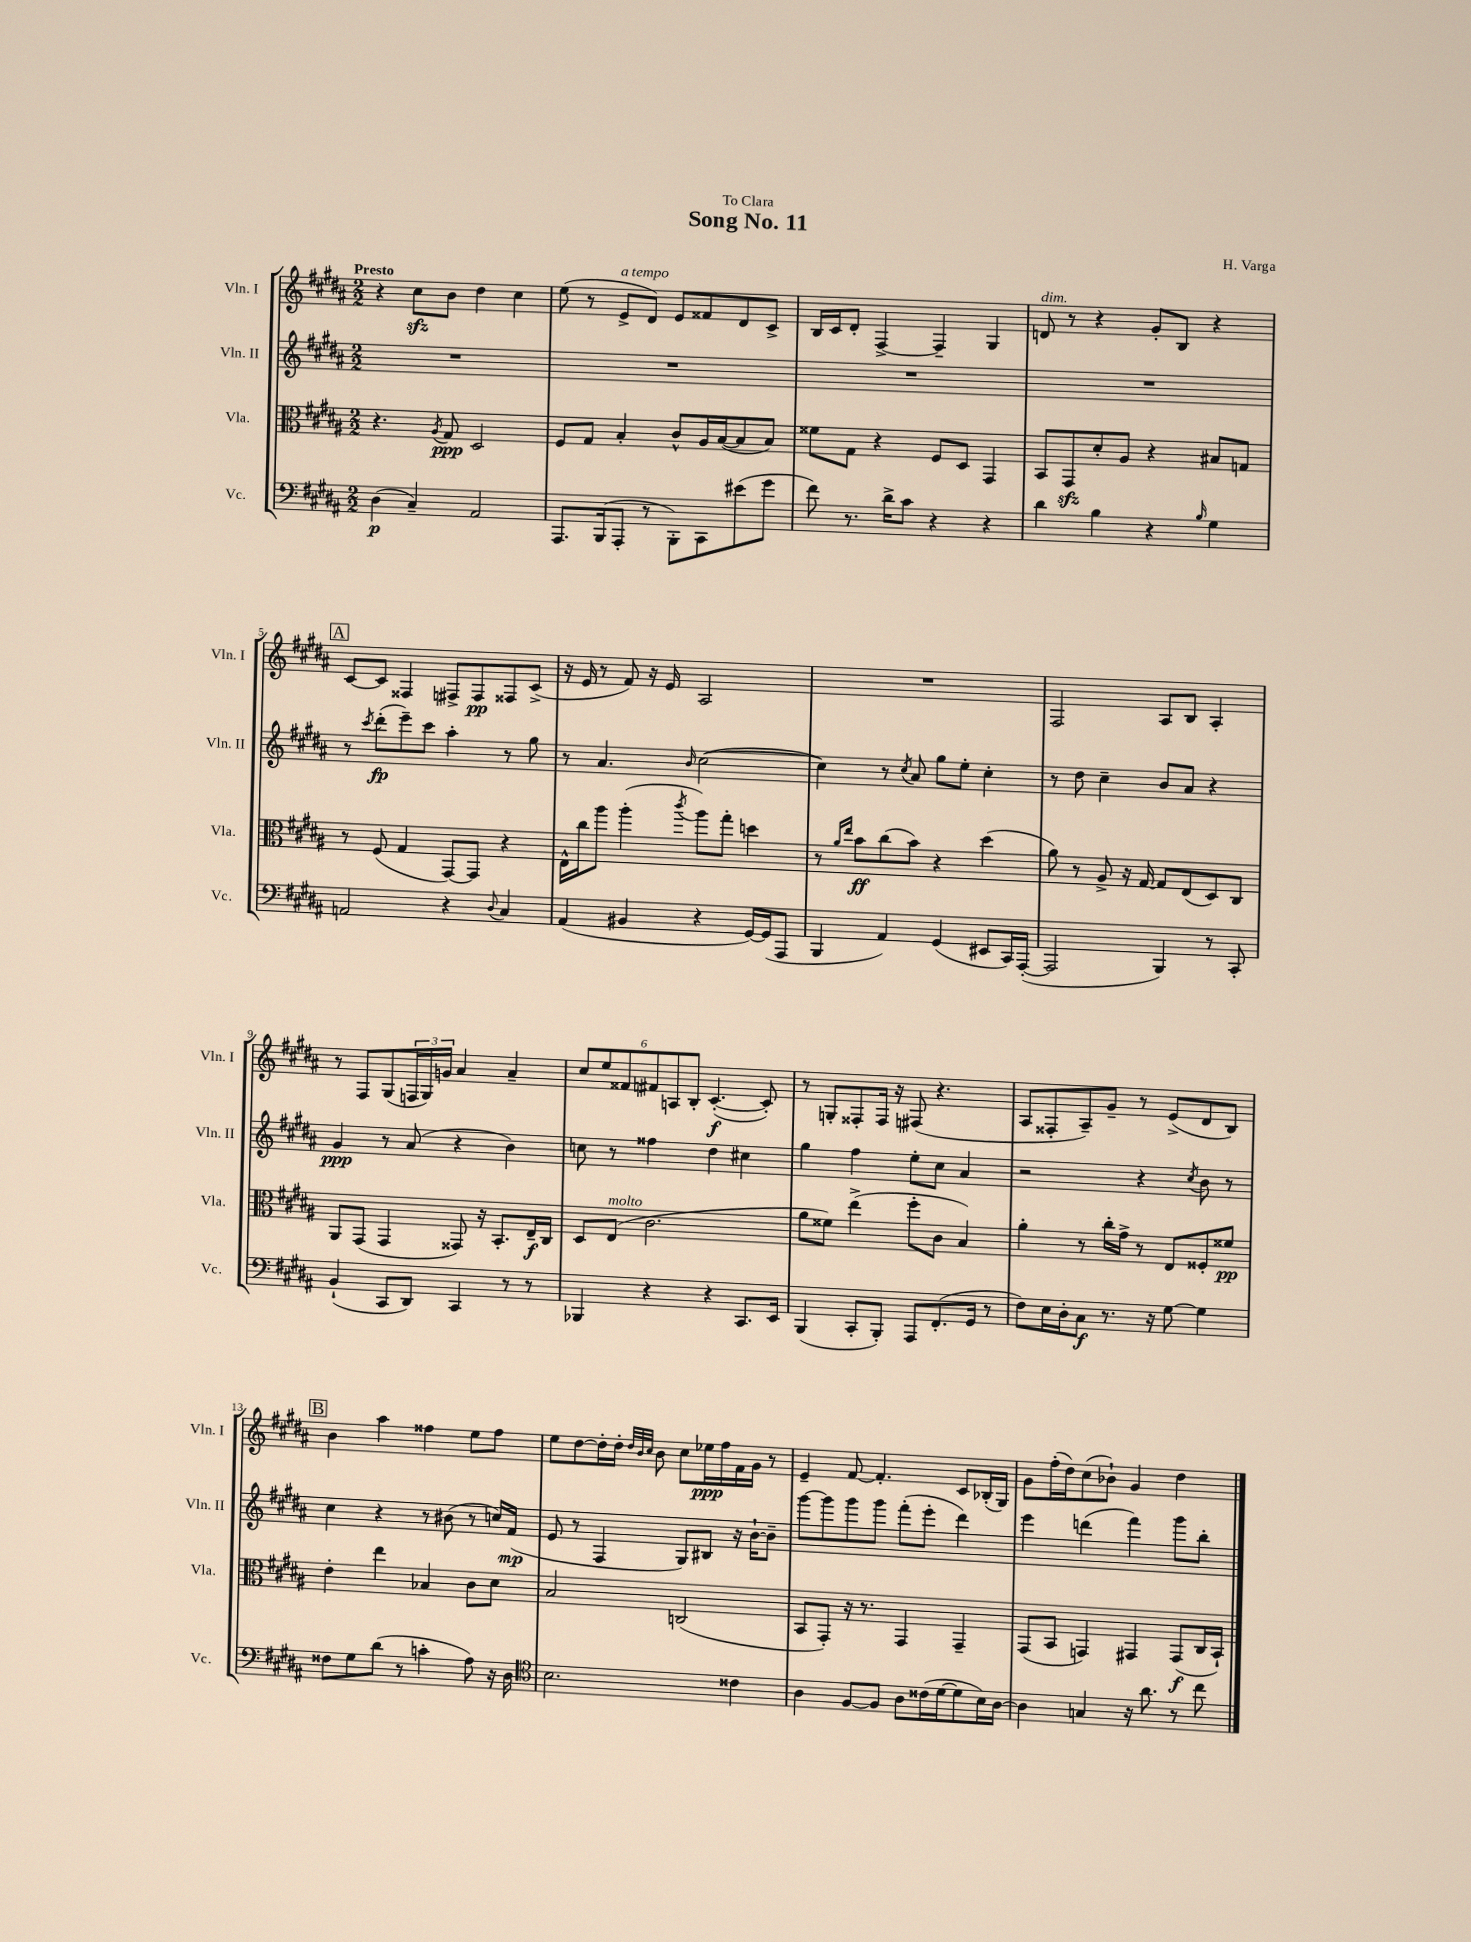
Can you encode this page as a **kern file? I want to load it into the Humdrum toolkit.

**kern	**kern	**kern	**kern
*staff4	*staff3	*staff2	*staff1
*clefF4	*clefC3	*clefG2	*clefG2
*k[f#c#g#d#a#]	*k[f#c#g#d#a#]	*k[f#c#g#d#a#]	*k[f#c#g#d#a#]
*M2/2	*M2/2	*M2/2	*M2/2
(4D#	4.r	1r	4r
4C#~)	.	.	8cc#
.	8qA#	.	.
.	8G#	.	8b
2AA#	2D#	.	4dd#
.	.	.	4cc#
=	=	=	=
8.AAA#	8F#	1r	(8ee
.	8G#	.	8r
(16BBB	.	.	.
8AAA#'	4B'	.	8e^
8r	.	.	8d#)
8BBB')	8c#^^	.	8e
8CC#	16A#	.	8f##
.	([16B	.	.
(8e#	8B]	.	8d#
8g#	8B)	.	8c#^
=	=	=	=
8f#)	8f##	1r	16B
.	.	.	16c#
8.r	8G#	.	8d#'
.	4r	.	[4F#^
16d#^	.	.	.
8c#	.	.	.
4r	8F#	.	4F#~]
.	8D#	.	.
4r	4GG#	.	4G#
=	=	=	=
4d#	8BB	1r	8d
.	8GG#	.	8r
4B	8d#'	.	4r
.	8A#	.	.
4r	4r	.	8g#'
.	.	.	8B
16qqB	.	.	.
4G#	8B#	.	4r
.	8G	.	.
=	=	=	=
2AA	8r	8r	[8c#
.	.	8qccc#	.
.	(8F#	(8ddd#'	8c#]
.	4G#	8eee~)	4F##
.	.	8ccc#	.
4r	[8GG#)	4aa#'	8F#^
.	8GG#]	.	8F#
8qqD#	.	.	.
4C#	4r	8r	8F##
.	.	8gg#	(8c#^
=	=	=	=
(4AA#	16E^^	8r	16r
.	16cc#	.	16e
.	8aa#	4.a#	8r
4BB#	(4aa#'	.	8f#)
.	.	.	16r
.	.	.	16e
.	8qccc#	16qqb	.
4r	8aa#)	([2cc#	2A#
.	8gg#'	.	.
[16GG#)	4dd	.	.
(16GG#]	.	.	.
8AAA#	.	.	.
=	=	=	=
4BBB	8r	4cc#])	1r
.	16qqa#	.	.
.	16qqee	.	.
.	8b	.	.
4AA#)	(8cc#	8r	.
.	.	8qcc#	.
.	8b)	8a#	.
(4GG#	4r	8gg#	.
.	.	8ee'	.
8EE#	(4dd#	4cc#'	.
16CC#)	.	.	.
([16AAA#'	.	.	.
=	=	=	=
2AAA#]	8a#)	8r	2F#
.	8r	8dd#	.
.	8A#^	4cc#~	.
.	16r	.	.
.	[16G#	.	.
4BBB)	8G#]	8b	8A#
.	(8E	8a#	8B
8r	8D#)	4r	4A#'
8CC#'	8C#	.	.
=	=	=	=
(4BB`	8AA#	4g#	8r
.	(8GG#	.	8F#
8CC#	4GG#	8r	(8G#
8DD#)	.	(8a#	24F
.	.	.	24G#)
.	.	.	24g
4CC#	8GG##)	4r	4a#
.	16r	.	.
.	8.BB'	.	.
8r	.	4b)	4a#~
8r	16E~	.	.
.	16C#	.	.
=	=	=	=
4BBB-	8D#	8cc	12cc#
.	.	.	12ee
.	(8E	8r	.
.	.	.	12f##
4r	2.c#	4ff##	12f#
.	.	.	12A
.	.	.	12B'
4r	.	4dd#	([4.c#'
8.CC#	.	4cc#	.
.	.	.	8c#'])
16EE	.	.	.
=	=	=	=
(4BBB	8a#	4gg#	8r
.	8f##)	.	8G'
8CC#'	(4ee^	4ff#	8F##'
8BBB')	.	.	16F##
.	.	.	16r
8AAA#	8ff#'	8ee'	(8F#
(8.FF#'	8c#	8cc#	4.r
.	4B)	4a#	.
16GG#	.	.	.
8r	.	.	.
=	=	=	=
8F#)	4a#'	2r	8A#
16E	.	.	8F##'
16D#'	.	.	.
8C#	8r	.	8A#~)
8.r	16cc#'	.	8g#~
.	16g#^	.	.
.	8r	4r	8r
16r	.	.	.
[8G#	8E	.	(8e^
.	.	8qcc#	.
4G#]	8F##'	8b	8d#
.	8f##	8r	8B)
=	=	=	=
8F##	4e'	4cc#	4b
8G#	.	.	.
(8d#	4ee	4r	4aa#
8r	.	.	.
4c'	4B-	8r	4ff##
.	.	(8b#	.
8A#)	8c#	8r	8ee
16r	8d#	16cc)	8ff##
16D#	.	(16f#	.
=	=	=	=
*clefC4	*	*	*
2.B	2B	8e	8ee
.	.	8r	[8dd#
.	.	4F#	16dd#']
.	.	.	16dd#'
.	.	.	32qqdd#
.	.	.	32qqb
.	.	.	32qqcc#
.	.	.	8b
.	(2C	8G#)	8cc#
.	.	8B#	16ee-
.	.	.	16ff#
4c##	.	16r	16f#
.	.	[16b`	16g#
.	.	8b~]	8r
=	=	=	=
4A#	8BB	[8ggg#	4e~
.	8GG#')	8ggg#]	.
[8F#	16r	8ggg#	[8f#
.	8.r	.	.
8F#]	.	8ggg#	4.f#']
8A#	4GG#	(8fff#'	.
(16c##	.	8eee'	.
[16d#	.	.	.
8d#]	4GG#~	4ddd#)	8c#
16B)	.	.	(16B-'
[16A#	.	.	16G#)
=	=	=	=
4A#]	(8GG#	4eee	8g#
.	8BB	.	(16ff#'
.	.	.	16dd#)
4G	4GG)	(4ddd	(8cc#
.	.	.	8b-`)
16r	4GG#	4fff#)	4g#
8.a#	.	.	.
8r	(8GG#	8ggg#	4dd#
8cc#	16C#	8bb'	.
.	16BB`)	.	.
==	==	==	==
*-	*-	*-	*-
